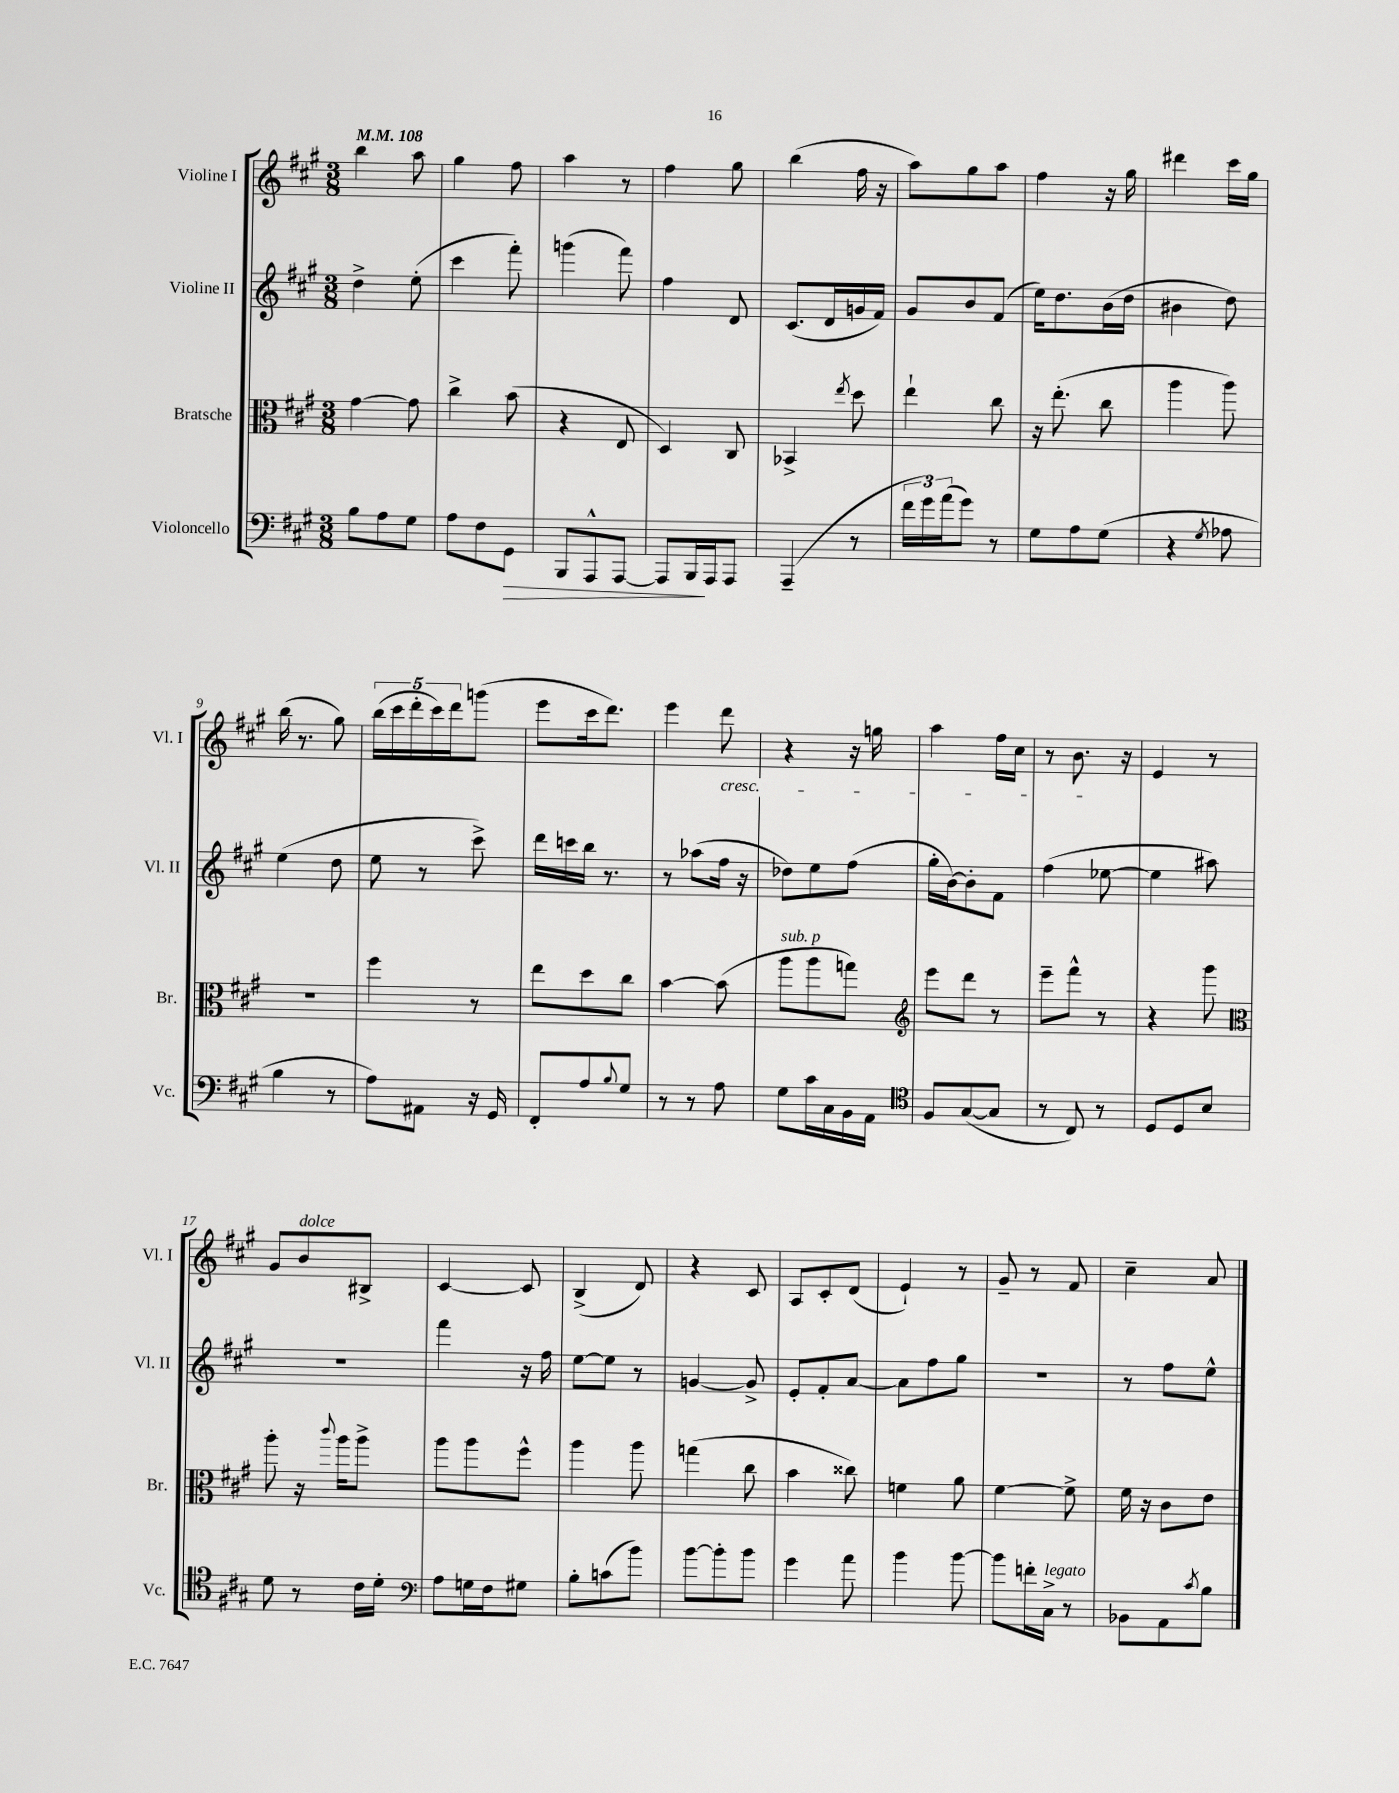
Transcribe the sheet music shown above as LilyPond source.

<<
\new StaffGroup <<
\new Staff = "s0" \with { instrumentName = "Violine I" shortInstrumentName = "Vl. I" } {
    \clef treble \key a \major \numericTimeSignature \time 3/8 \tempo 4 = 108
    b''4 a''8 |
    gis''4 fis''8 |
    a''4 r8 |
    fis''4 gis''8 |
    b''4( fis''16 r16 |
    a''8) gis''8 a''8 |
    fis''4 r16 gis''16 |
    dis'''4 cis'''16 gis''16 |
    b''16( r8. gis''8) |
    \tuplet 5/4 { b''16( cis'''16 d'''16-. cis'''16) d'''16 } g'''8( |
    e'''8 cis'''16 d'''8.) |
    e'''4 d'''8\cresc |
    r4 r16 g''16 |
    a''4 fis''16 cis''16 |
    r8 b'8.\! r16 |
    e'4 r8 |
    gis'8 b'8^\markup { \italic "dolce" } bis8-> |
    cis'4~ cis'8 |
    b4->( d'8) |
    r4 cis'8 |
    a8 cis'8-. d'8( |
    e'4-!) r8 |
    gis'8-- r8 fis'8 |
    cis''4-- a'8 \bar "|." |
}
\new Staff = "s1" \with { instrumentName = "Violine II" shortInstrumentName = "Vl. II" } {
    \clef treble \key a \major \numericTimeSignature \time 3/8
    d''4-> e''8-.( |
    cis'''4 fis'''8-.) |
    g'''4( fis'''8) |
    fis''4 d'8 |
    cis'8.( d'16 g'16 fis'16) |
    gis'8 b'8 fis'8( |
    e''16) d''8. b'16( d''16 |
    bis'4 d''8) |
    e''4( d''8 |
    e''8 r8 cis'''8->) |
    d'''16 c'''16 b''16 r8. |
    r8 aes''8( fis''16 r16 |
    des''8) e''8 fis''8( |
    gis''16-. b'16~) b'8-. fis'8 |
    fis''4( ees''8~ |
    ees''4 ais''8) |
    R4. |
    fis'''4 r16 fis''16 |
    e''8~ e''8 r8 |
    g'4~ g'8-> |
    e'8-. fis'8-. a'8~ |
    a'8 fis''8 gis''8 |
    R4. |
    r8 fis''8 e''8-^ \bar "|." |
}
\new Staff = "s2" \with { instrumentName = "Bratsche" shortInstrumentName = "Br." } {
    \clef alto \key a \major \numericTimeSignature \time 3/8
    gis'4~ gis'8 |
    cis''4-> b'8( |
    r4 e8 |
    d4) cis8 |
    bes,4-> \acciaccatura { e''8 } d''8 |
    e''4-! cis''8 |
    r16 e''8.-.( cis''8 |
    a''4 a''8) |
    r4. |
    fis''4 r8 |
    e''8 d''8 cis''8 |
    b'4~ b'8( |
    a''8^\markup { \italic "sub. p" } a''8 g''8) |
    \clef treble e'''8 d'''8 r8 |
    e'''8-- fis'''8-^ r8 |
    r4 gis'''8 |
    \clef alto a''8-. r16 \appoggiatura { cis'''8 } a''16 a''8-> |
    a''8 a''8 fis''8-^ |
    a''4 a''8 |
    g''4( cis''8 |
    b'4 cisis''8) |
    f'4 a'8 |
    fis'4~ fis'8-> |
    fis'16 r16 cis'8 e'8 \bar "|." |
}
\new Staff = "s3" \with { instrumentName = "Violoncello" shortInstrumentName = "Vc." } {
    \clef bass \key a \major \numericTimeSignature \time 3/8
    b8 a8 gis8 |
    a8 fis8 gis,8\> |
    b,,8 a,,8-^ a,,8~ |
    a,,8 b,,16\! a,,16 a,,8 |
    a,,4--( r8 |
    \tuplet 3/2 { fis'16 gis'16) a'16( } gis'8) r8 |
    gis8 a8 gis8( |
    r4 \acciaccatura { gis8 } aes8 |
    b4 r8 |
    a8) ais,8 r16 gis,16 |
    fis,8-. a8 \appoggiatura { b8 } gis8 |
    r8 r8 a8 |
    gis8 cis'16 cis16 b,16 a,16 |
    \clef tenor fis8 gis8~( gis8 |
    r8 cis8) r8 |
    d8 d8 b8 |
    d'8 r8 cis'16 d'16-. |
    \clef bass a8 g16 fis16 gis8 |
    b8-. c'8( b'8) |
    b'8~ b'8-. b'8 |
    gis'4 a'8 |
    b'4 b'8~ |
    b'8 f'16-. cis16->^\markup { \italic "legato" } r8 |
    bes,8 a,8 \acciaccatura { cis'8 } b8 \bar "|." |
}
>>
>>
